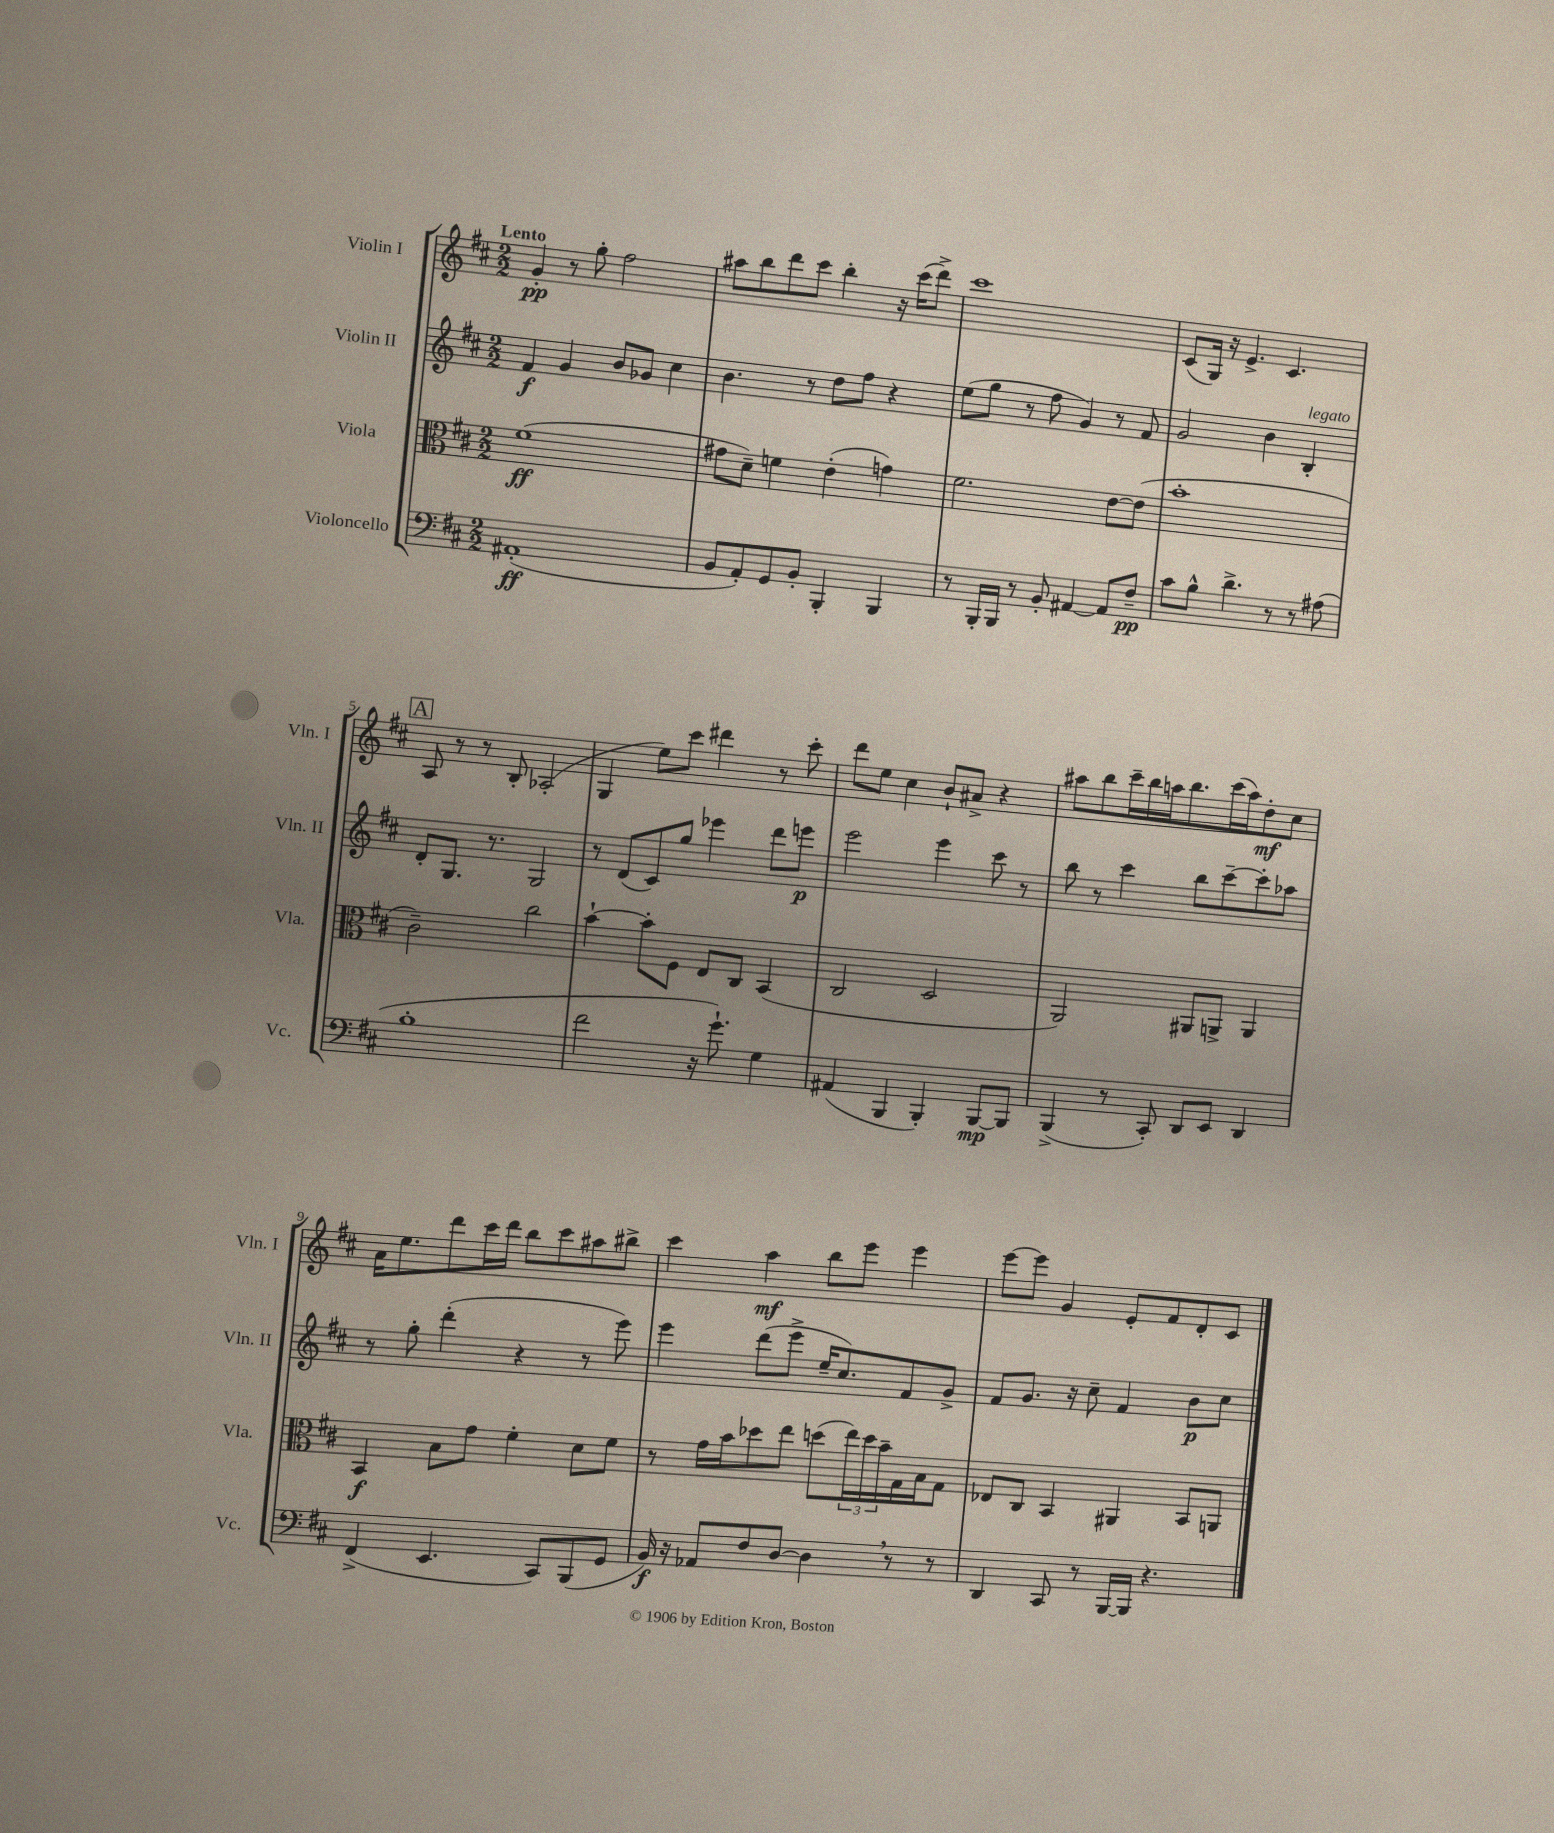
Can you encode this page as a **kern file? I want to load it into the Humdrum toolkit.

**kern	**dynam	**kern	**dynam	**kern	**dynam	**kern	**dynam
*part4	*part4	*part3	*part3	*part2	*part2	*part1	*part1
*staff4	*staff4	*staff3	*staff3	*staff2	*staff2	*staff1	*staff1
*I"Violoncello	*	*I"Viola	*	*I"Violin II	*	*I"Violin I	*
*I'Vc.	*	*I'Vla.	*	*I'Vln. II	*	*I'Vln. I	*
*clefF4	*	*clefC3	*	*clefG2	*	*clefG2	*
*k[f#c#]	*	*k[f#c#]	*	*k[f#c#]	*	*k[f#c#]	*
*M2/2	*	*M2/2	*	*M2/2	*	*M2/2	*
=1	=1	=1	=1	=1	=1	=1	=1
!	!	!	!	!	!	!LO:TX:a:B:t=Lento	!
(1AA#X'	ff	(1f#	ff	4f#/	f	4g'/	pp
.	.	.	.	4g/	.	8r	.
.	.	.	.	.	.	8gg'\	.
.	.	.	.	8b/L	.	2ff#\	.
.	.	.	.	8g-X/J	.	.	.
.	.	.	.	4cc#\	.	.	.
=2	=2	=2	=2	=2	=2	=2	=2
8BB/L	.	8g#X\L	.	4.b\	.	8aa#X\L	.
8AA'/)	.	8d~\J)	.	.	.	8bb\	.
8GG/	.	4fn\	.	.	.	8ddd\	.
8BB'/J	.	.	.	8r	.	8ccc#\J	.
4BBB'/	.	(4e'\	.	8dd\L	.	4bb'\	.
.	.	.	.	8ff#\J	.	.	.
4BBB/	.	4gn\)	.	4r	.	16r	.
.	.	.	.	.	.	(16ccc#\KL	.
.	.	.	.	.	.	8ddd^\J)	.
=3	=3	=3	=3	=3	=3	=3	=3
8r	.	2.f#\	.	(8ee\L	.	1ccc#	.
16BBB'/LL	.	.	.	8gg\J	.	.	.
16BBB/JJ	.	.	.	.	.	.	.
8r	.	.	.	8r	.	.	.
8BB'/	.	.	.	8ff#\	.	.	.
[4AA#X/	.	.	.	4g/)	.	.	.
8AA#/L]	.	[8e\L	.	8r	.	.	.
8F#~/J	pp	(8e\J]	.	8f#/	.	.	.
=4	=4	=4	=4	=4	=4	=4	=4
8c#\L	.	1b'	.	2g/	.	(8c#/L	.
8B^^\J	.	.	.	.	.	16G/Jk)	.
.	.	.	.	.	.	16r	.
4.d^\	.	.	.	.	.	4.e^/	.
.	.	.	.	4b\	.	.	.
8r	.	.	.	.	.	4.c#/	.
!	!	!	!	!LO:TX:a:i:t=legato	!	!	!
8r	.	.	.	4B'/	.	.	.
(8A#X\	.	.	.	.	.	.	.
!!LO:LB:g=z
!!LO:REH:place=s1:t=A
=5	=5	=5	=5	=5	=5	=5	=5
1B'	.	2c#~\)	.	8d'/L	.	8A/	.
.	.	.	.	8.G/J	.	8r	.
.	.	.	.	.	.	8r	.
.	.	.	.	8.r	.	.	.
.	.	.	.	.	.	8B'/	.
.	.	2cc#\	.	2G/	.	(2A-X'/	.
=6	=6	=6	=6	=6	=6	=6	=6
2f#\	.	[4b`\	.	8r	.	4G/	.
.	.	.	.	(8d/L	.	.	.
.	.	8b'\L]	.	8c#/)	.	8ee\L)	.
.	.	8F#\J	.	8gg/J	.	8ccc#\J	.
16r	.	8E/L	.	4eee-X\	.	4ddd#X\	.
8.g`\)	.	.	.	.	.	.	.
.	.	8C#/J	.	.	.	.	.
4G\	.	(4BB/	.	8ddd\L	.	8r	.
.	.	.	.	8eeen\J	p	8ccc#'\	.
=7	=7	=7	=7	=7	=7	=7	=7
(4AA#X/	.	2C#/	.	2eee\	.	8ddd\L	.
.	.	.	.	.	.	8ee\J	.
4BBB/	.	.	.	.	.	4cc#\	.
4BBB'/)	.	2D/	.	4eee\	.	8b`/L	.
.	.	.	.	.	.	8a#X^/J	.
[8BBB/L	mp	.	.	8ccc#\	.	4r	.
8BBB/J]	.	.	.	8r	.	.	.
=8	=8	=8	=8	=8	=8	=8	=8
(4BBB^/	.	2AA/)	.	8bb\	.	8aa#X\L	.
.	.	.	.	8r	.	8bb\	.
8r	.	.	.	4ccc#\	.	16ccc#~\L	.
.	.	.	.	.	.	16bb\	.
8CC#'/)	.	.	.	.	.	16aan\J	.
.	.	.	.	.	.	8.bb\	.
8DD/L	.	8AA#X/L	.	8bb\L	.	.	.
8EE/J	.	8AAn^/J	.	[8ccc#~\	.	(16ccc#\L	.
.	.	.	.	.	.	16aa\J)	.
4DD/	.	4AA/	.	8ccc#'\]	.	8dd'\	mf
.	.	.	.	8aa-X\J	.	8cc#\J	.
!!LO:LB:g=z
=9	=9	=9	=9	=9	=9	=9	=9
(4FF#^/	.	4BB/	f	8r	.	16a\KL	.
.	.	.	.	.	.	8.ee\	.
.	.	.	.	8gg'\	.	.	.
4.EE/	.	8B\L	.	(4ddd'\	.	8ddd\	.
.	.	8g\J	.	.	.	16ccc#\L	.
.	.	.	.	.	.	16ddd\JJ	.
.	.	4f#'\	.	4r	.	8bb\L	.
8CC#/L)	.	.	.	.	.	8ccc#\	.
(8BBB/	.	8d\L	.	8r	.	8aa#X\	.
8GG/J	.	8f#\J	.	8eee\)	.	8bb#X^\J	.
=10	=10	=10	=10	=10	=10	=10	=10
16BB/)	f	8r	.	4eee\	.	4ccc#\	.
16r	.	.	.	.	.	.	.
8AA-X/L	.	16g\LL	.	.	.	.	.
.	.	16b\J	.	.	.	.	.
8F#/	.	8dd-X\	.	(8ddd\L	.	4aa\	mf
[8D/J	.	8ee\J	.	8eee^\J	.	.	.
4D,\]	.	(8ddn\L	.	16ee~/KL	.	8bb\L	.
.	.	.	.	8.cc#/)	.	.	.
.	.	24ee\L)	.	.	.	8eee\J	.
.	.	24dd\	.	.	.	.	.
.	.	24b~\	.	.	.	.	.
8r	.	16G\	.	8f#/	.	4eee\	.
.	.	16B\J	.	.	.	.	.
8r	.	8G\J	.	8g^/J	.	.	.
=11	=11	=11	=11	=11	=11	=11	=11
4DD/	.	8E-X/L	.	8f#/L	.	[8eee\L	.
.	.	8C#/J	.	8.g/J	.	8eee\J]	.
8CC#/	.	4BB/	.	.	.	4g/	.
.	.	.	.	16r	.	.	.
8r	.	.	.	8cc#~\	.	.	.
[16BBB/LL	.	4AA#X/	.	4f#/	.	8e'/L	.
16BBB/JJ]	.	.	.	.	.	.	.
4.r	.	.	.	.	.	8f#/	.
.	.	8BB/L	.	8b\L	p	8d'/	.
.	.	8AAn/J	.	8cc#\J	.	8c#/J	.
==	==	==	==	==	==	==	==
*-	*-	*-	*-	*-	*-	*-	*-
